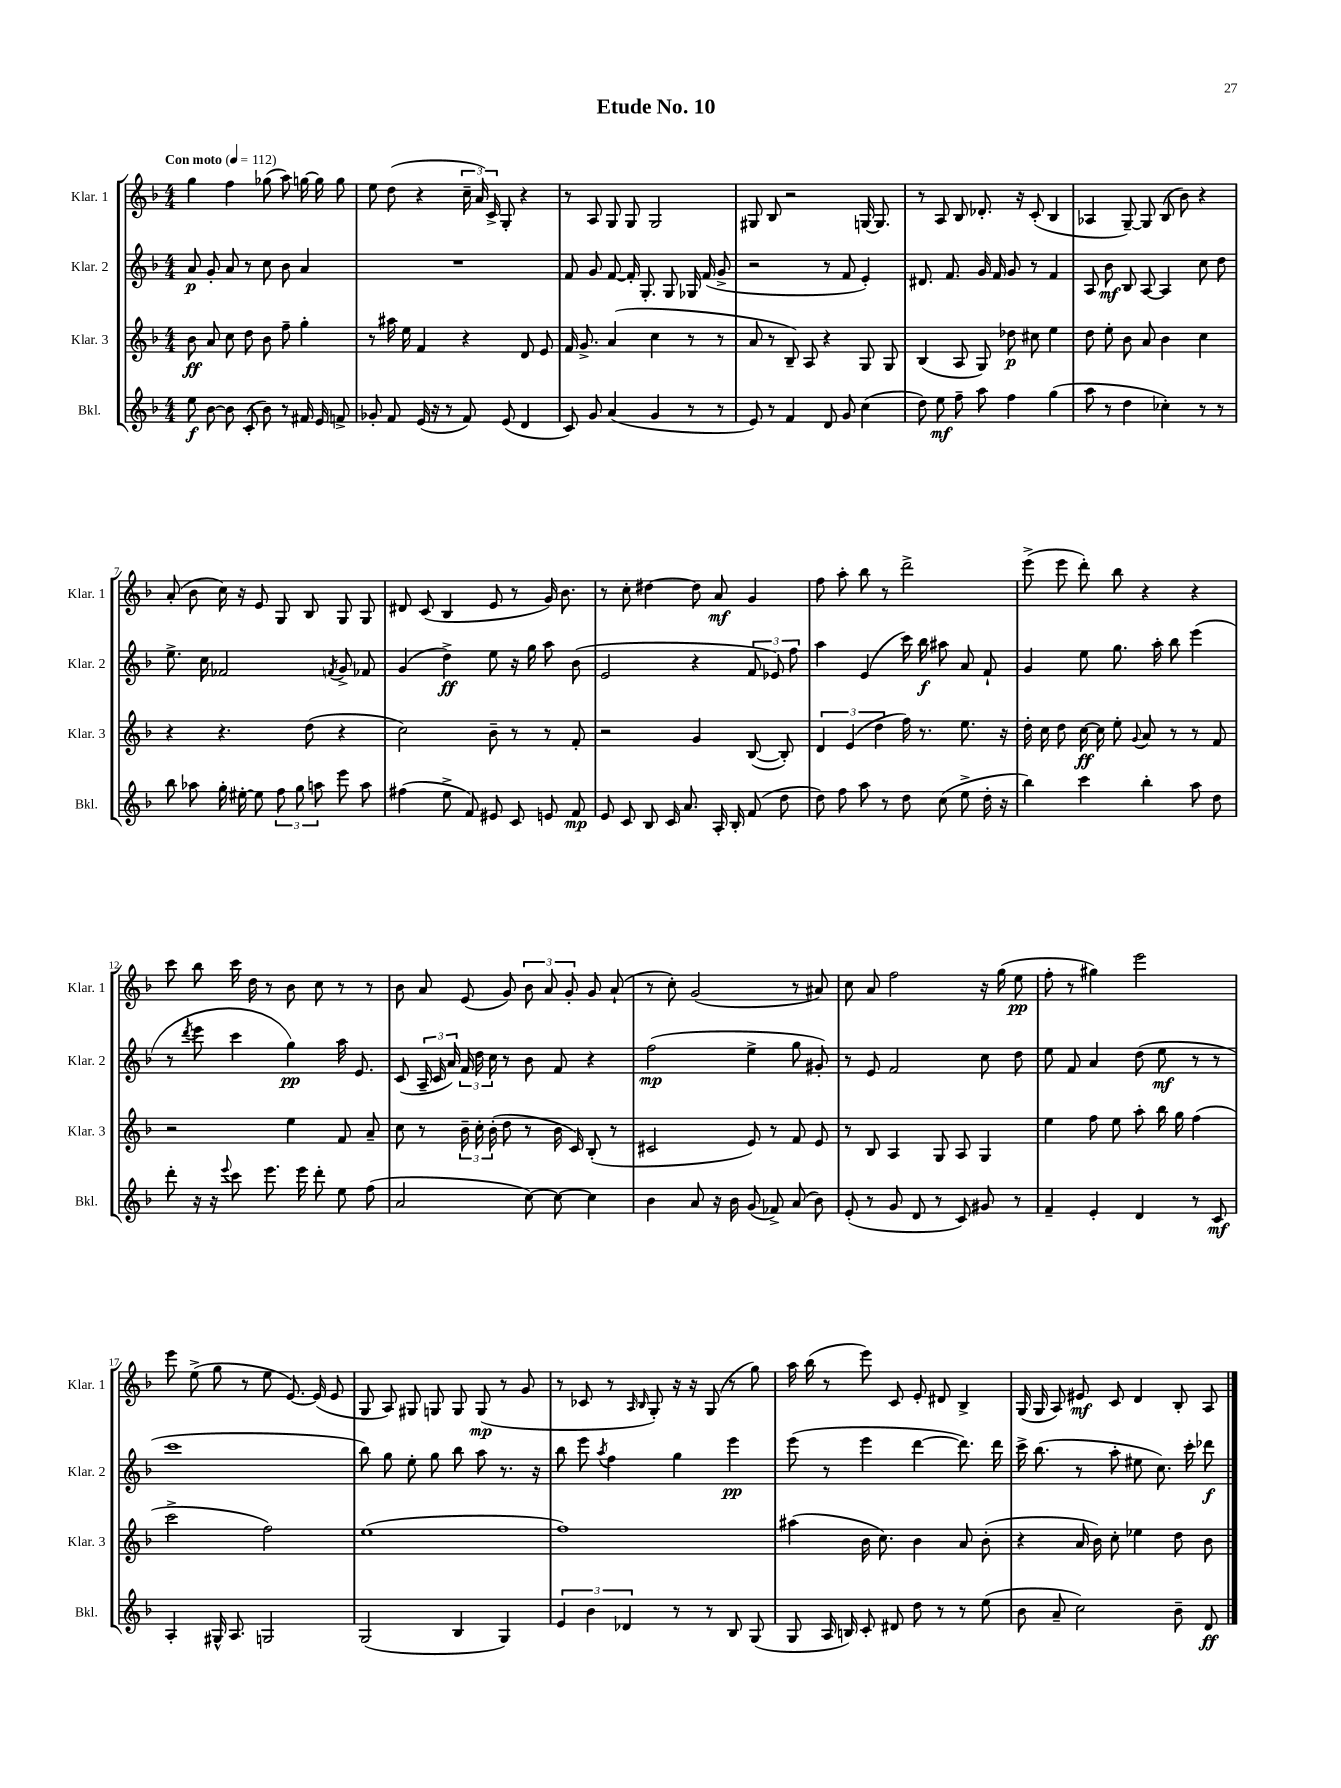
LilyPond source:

\header { title = "Etude No. 10" }
<<
\new StaffGroup <<
\new Staff = "s0" \with { instrumentName = "Klar. 1" shortInstrumentName = "Klar. 1" } {
    \clef treble \key f \major \numericTimeSignature \time 4/4 \tempo "Con moto" 4 = 112
    \autoBeamOff g''4 f''4 ges''8( a''8) g''16~ g''16 g''8 |
    e''8 d''8( r4 \tuplet 3/2 { c''16-- a'16) c'16-> } g8-. r4 |
    r8 a8 g8 g8 g2 |
    gis8 bes8 r2 g16~ g8. |
    r8 a8 bes8 des'8.-. r16 c'8-.( bes4 |
    aes4 g8~--) g8 bes8( bes'8) r4 |
    a'8-.( bes'8 c''16) r16 e'8 g8 bes8 g8 g8 |
    dis'8 c'8( bes4 e'8 r8 g'16) bes'8. |
    r8 c''8-. dis''4~ dis''8 a'8\mf g'4 |
    f''8 a''8-. bes''8 r8 d'''2-> |
    e'''8->( e'''8 d'''8-.) bes''8 r4 r4 |
    c'''8 bes''8 c'''16 d''16 r8 bes'8 c''8 r8 r8 |
    bes'8 a'8 e'8( g'8) \tuplet 3/2 { bes'8 a'8 g'8-. } g'8 a'8-!( |
    r8 c''8-.) g'2( r8 ais'8) |
    c''8 a'8 f''2 r16 g''16( e''8\pp |
    f''8-. r8 gis''4) e'''2 |
    e'''8 e''8->( g''8 r8 e''8 e'8.~) e'16( e'8 |
    g8 a8) gis8 g8 g8 g8\mp( r8 g'8 |
    r8 ces'8 r8 \grace { a16 bes16 } g8-.) r16 r16 g8( r8 g''8) |
    a''16 bes''16( r8 e'''8) c'8 e'8-. dis'8 bes4-> |
    g16( g16 a8) eis'8\mf c'8 d'4 bes8-. a8 \bar "|." |
}
\new Staff = "s1" \with { instrumentName = "Klar. 2" shortInstrumentName = "Klar. 2" } {
    \clef treble \key f \major \numericTimeSignature \time 4/4
    \autoBeamOff a'8\p g'8-. a'8 r8 c''8 bes'8 a'4 |
    R1 |
    f'8 g'8 f'8~ f'16-. g8.-. g8 ges16 f'16( g'8-> |
    r2 r8 f'8 e'4-.) |
    dis'8. f'8. g'16 f'16 g'8 r8 f'4 |
    a8 bes'8\mf bes8 a8~ a4 c''8 d''8 |
    e''8.-> c''16 fes'2 \acciaccatura { f'8 } g'8-> fes'8 |
    g'4( d''4->\ff) e''8 r16 g''16 a''8 bes'8( |
    e'2 r4 \tuplet 3/2 { f'8 ees'8) f''8 } |
    a''4 e'4( c'''16) bes''16\f ais''8 a'8 f'8-! |
    g'4 e''8 g''8. a''16-. bes''8 e'''4( |
    r8 \acciaccatura { d'''8 } e'''8 c'''4 g''4\pp) a''16 e'8. |
    c'8( \tuplet 3/2 { a16-- c'16 a'16) } \tuplet 3/2 { f'16 d''16 c''16 } r8 bes'8 f'8 r4 |
    f''2\mp( e''4-> g''8 gis'8-.) |
    r8 e'8 f'2 c''8 d''8 |
    e''8 f'8 a'4 d''8( e''8\mf r8 r8 |
    c'''1 |
    bes''8) g''8 e''8-. g''8 bes''8 a''8 r8. r16 |
    bes''8 e'''8 \acciaccatura { a''8 } f''4 g''4 e'''4\pp |
    e'''8( r8 e'''4 d'''4~ d'''8.) d'''16 |
    c'''16-> bes''8.( r8 a''8-. eis''8 c''8.) c'''16-. des'''8\f \bar "|." |
}
\new Staff = "s2" \with { instrumentName = "Klar. 3" shortInstrumentName = "Klar. 3" } {
    \clef treble \key f \major \numericTimeSignature \time 4/4
    \autoBeamOff bes'8\ff a'8 c''8 d''8 bes'8 f''8-- g''4-. |
    r8 ais''16 e''16 f'4 r4 d'8 e'8 |
    f'16 g'8.-> a'4( c''4 r8 r8 |
    a'8 r8 bes8--) a8 r4 g8 g8 |
    bes4( a8 g8) des''8\p cis''8 e''4 |
    d''8 e''8-. bes'8 a'8 bes'4 c''4 |
    r4 r4. d''8( r4 |
    c''2) bes'8-- r8 r8 f'8-. |
    r2 g'4 bes8~( bes8-.) |
    \tuplet 3/2 { d'4 e'4( d''4 } f''16) r8. e''8. r16 |
    d''16-. c''16 d''8 c''16~\ff c''16 e''8-. \appoggiatura { g'8 } a'8 r8 r8 f'8 |
    r2 e''4 f'8 a'8-- |
    c''8 r8 \tuplet 3/2 { bes'16-- c''16-. bes'16-.( } d''8 r8 bes'16 c'16) bes8-.( r8 |
    cis'2 e'8) r8 f'8 e'8 |
    r8 bes8 a4 g8 a8 g4 |
    e''4 f''8 e''8 a''8-. bes''16 g''16 f''4( |
    c'''2-> f''2) |
    e''1( |
    f''1) |
    ais''4( bes'16 c''8.) bes'4 a'8 bes'8-.( |
    r4 a'16 bes'16) c''8-. ees''4 d''8 bes'8 \bar "|." |
}
\new Staff = "s3" \with { instrumentName = "Bkl." shortInstrumentName = "Bkl." } {
    \clef treble \key f \major \numericTimeSignature \time 4/4
    \autoBeamOff e''8\f bes'8~ bes'8 c'8-.( bes'8) r8 fis'16 e'16 f'8-> |
    ges'8-. f'8 e'16( r16 r8 f'8) e'8( d'4 |
    c'8) g'8 a'4( g'4 r8 r8 |
    e'8) r8 f'4 d'8 g'8 c''4( |
    d''8) e''8\mf f''8-- a''8 f''4 g''4( |
    a''8 r8 d''4 ces''4-.) r8 r8 |
    bes''8 aes''8 g''16-. eis''16~-. eis''8 \tuplet 3/2 { f''8 g''8 a''8 } e'''8 a''8 |
    fis''4( e''8-> f'8) eis'8 c'8 e'8 f'8\mp |
    e'8 c'8 bes8 c'16 a'8. a16-. bes16-. f'8( d''8 |
    d''8) f''8 a''8 r8 d''8 c''8( e''8-> d''16-. r16 |
    bes''4) c'''4 bes''4-. a''8 d''8 |
    d'''8-. r16 r16 \appoggiatura { e'''8 } c'''8 e'''8. e'''16 d'''8-. e''8 f''8( |
    a'2 c''8~) c''8~ c''4 |
    bes'4 a'8 r16 bes'16 g'8( fes'8->) a'8( bes'8) |
    e'8-.( r8 g'8 d'8 r8 c'8) gis'8 r8 |
    f'4-- e'4-. d'4 r8 c'8\mf |
    a4-. gis16-^ a8. g2 |
    g2( bes4 g4) |
    \tuplet 3/2 { e'4 bes'4 des'4 } r8 r8 bes8 g8( |
    g8 a16 b16) c'8-. dis'8 d''8 r8 r8 e''8( |
    bes'8 a'8-- c''2) bes'8-- d'8\ff \bar "|." |
}
>>
>>
